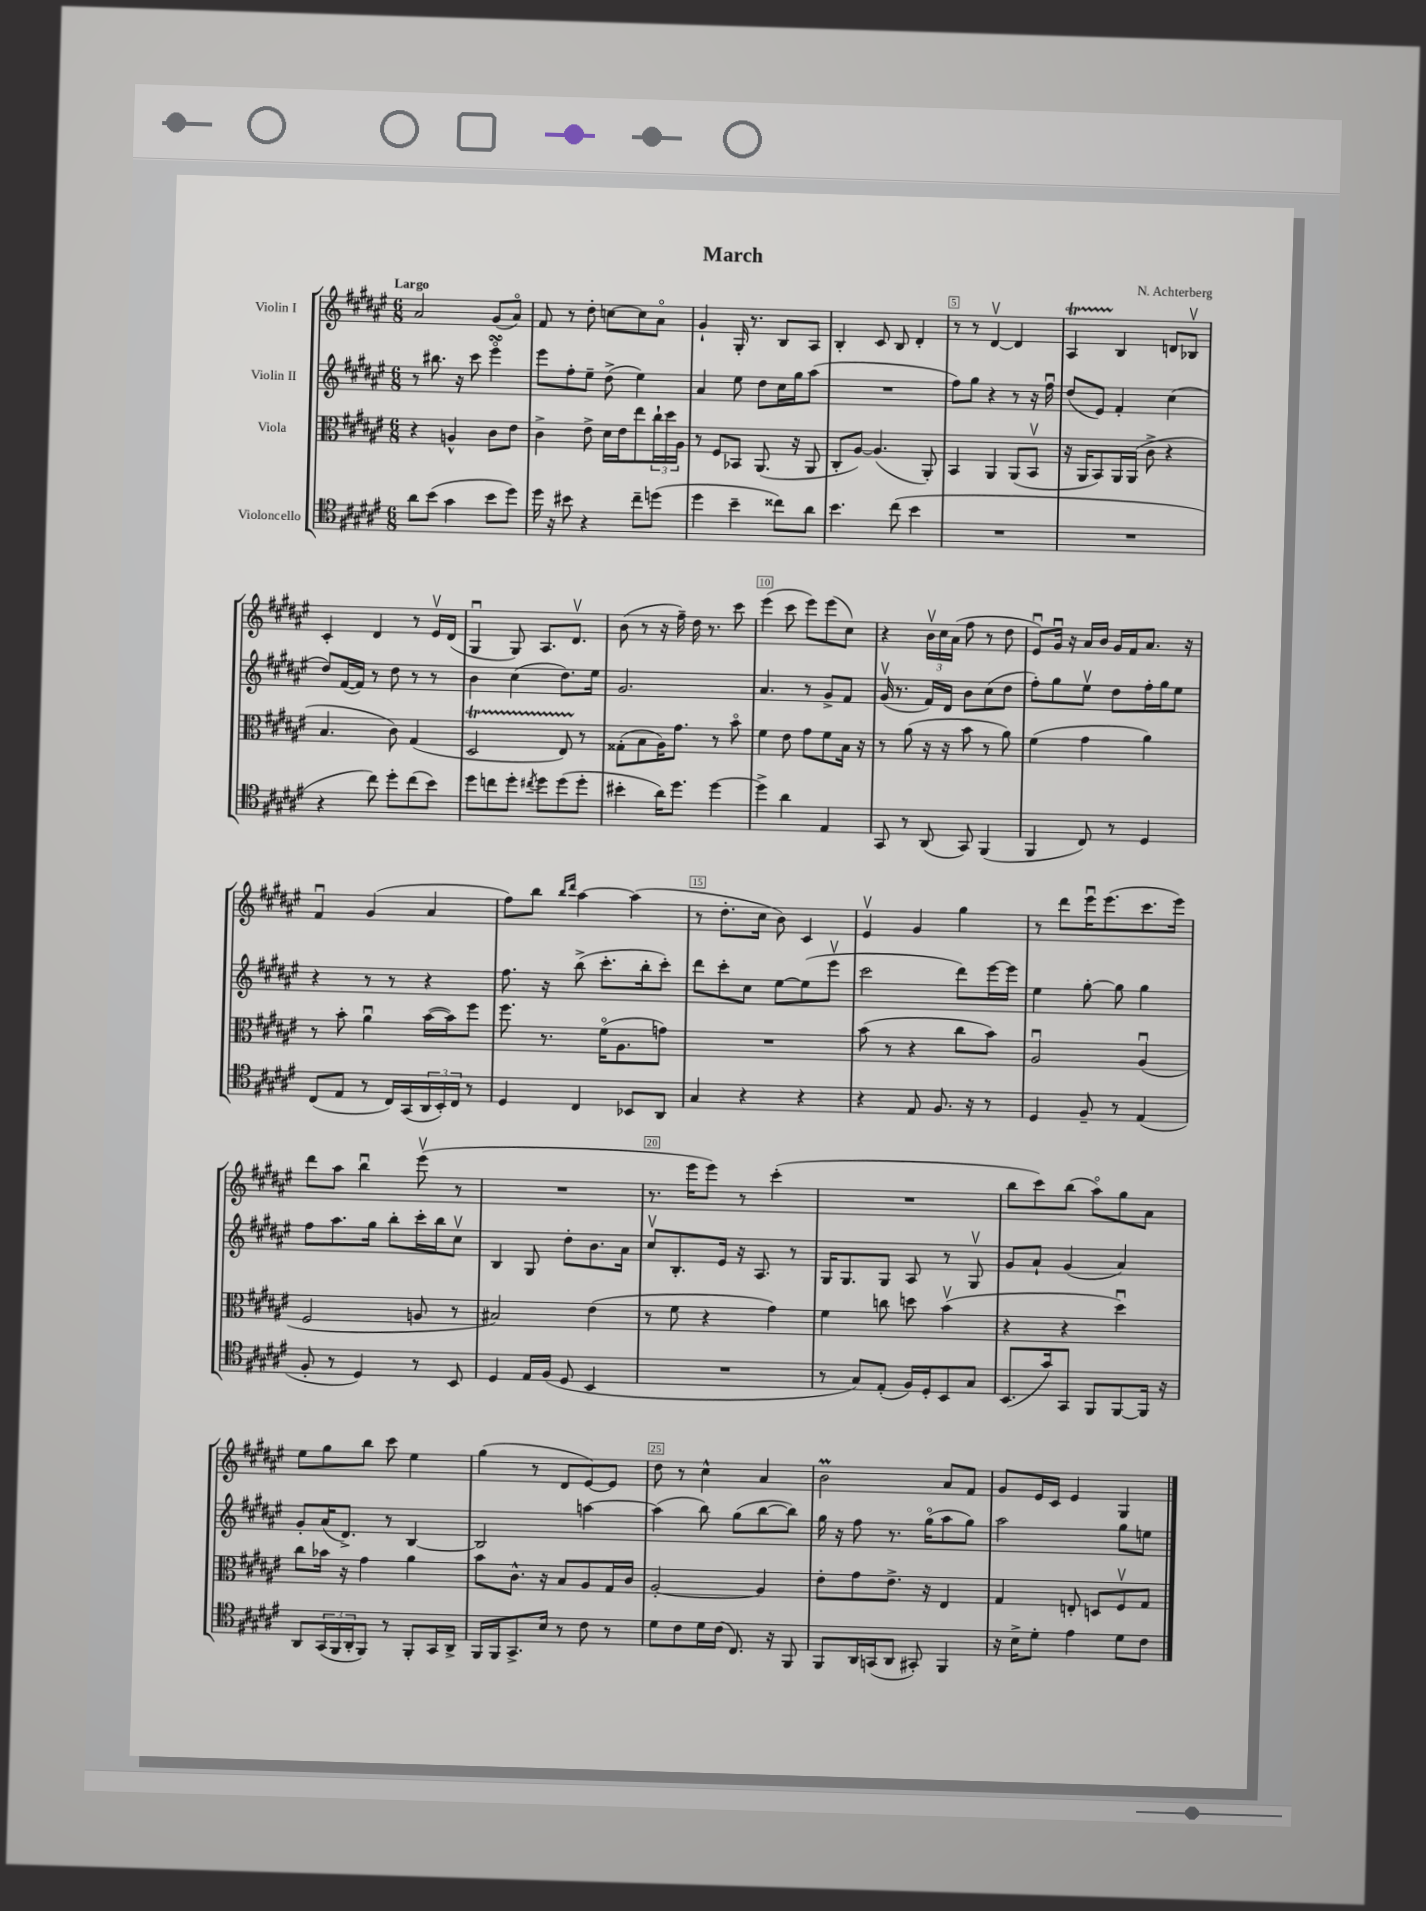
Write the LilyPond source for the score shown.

\header { title = "March" composer = "N. Achterberg" }
<<
\new StaffGroup <<
\new Staff = "s0" \with { instrumentName = "Violin I" } {
    \clef treble \key fis \major \numericTimeSignature \time 6/8 \tempo "Largo"
    ais'2 gis'8( ais'8\flageolet) |
    fis'8 r8 dis''8-. c''8~ c''8 ais'8\flageolet |
    gis'4-! gis16-. r8. b8 ais8 |
    b4-. cis'8 b8 dis'4-. |
    r8 r8 dis'4~\upbow dis'4 |
    ais4\startTrillSpan b4\stopTrillSpan d'8 bes8\upbow |
    cis'4-. dis'4 r8 eis'16\upbow dis'16( |
    gis4\downbow gis8) ais8. dis'8.\upbow |
    b'8( r8 r16 fis''16--) dis''16 r8. cis'''8 |
    eis'''4( cis'''8 eis'''8) eis'''8( cis''8) |
    r4 \tuplet 3/2 { b'16\upbow cis''16 ais'16( } fis''8 r8 dis''8 |
    eis'8\downbow) gis'16\downbow r16 ais'16 b'16 gis'16 fis'16 ais'8. r16 |
    fis'4\downbow gis'4( ais'4 |
    fis''8) b''8 \grace { b''16 dis'''16 } ais''4~ ais''4( |
    r8 dis''8.-. cis''16 b'8) cis'4 |
    eis'4\upbow gis'4 gis''4 |
    r8 dis'''8 eis'''16\downbow eis'''8.( cis'''8. eis'''16) |
    dis'''8 ais''8 b''4\downbow eis'''8\upbow( r8 |
    R2. |
    r8. eis'''16 eis'''8) r8 cis'''4-.( |
    R2. |
    b''8 cis'''8) b''8( ais''8\flageolet) gis''8 ais'8 |
    eis''8 gis''8 b''8 cis'''8 eis''4 |
    gis''4( r8 dis'8 eis'8~) eis'8 |
    dis''8 r8 cis''4-^ ais'4 |
    b'2\prall ais'8 fis'8 |
    gis'8 eis'16 cis'16 eis'4 gis4 \bar "|." |
}
\new Staff = "s1" \with { instrumentName = "Violin II" } {
    \clef treble \key fis \major \numericTimeSignature \time 6/8
    r8 bis''8. r16 cis'''8 eis'''4\flageolet\turn |
    eis'''8 fis''8-. eis''8-- dis''8->( eis''4) |
    ais'4 eis''8 dis''8 cis''16 gis''16 ais''8( |
    R2. |
    fis''8) gis''8 r4 r8 r16 fis''16\downbow |
    dis''8( eis'8) fis'4-. cis''4( |
    dis''8) fis'16~( fis'16) r8 dis''8 r8 r8 |
    b'4 cis''4( dis''8.) eis''16 |
    gis'2. |
    ais'4. r8 gis'8-> fis'8 |
    gis'16\upbow( r8. fis'16) dis'16 b'8 cis''8( dis''8 |
    fis''8-.) gis''8 eis''8\upbow dis''8 fis''16-. gis''16 eis''8 |
    r4 r8 r8 r4 |
    fis''8. r16 b''8->( cis'''8.-. b''16-. cis'''8-.) |
    dis'''8 cis'''8-. cis''8 eis''8~ eis''8( eis'''8\upbow |
    cis'''2 dis'''8) eis'''16~ eis'''16 |
    eis''4 gis''8~-. gis''8 gis''4 |
    fis''8 ais''8. gis''16 b''8-. cis'''16-. b''16 cis''8\upbow |
    b4 gis8 dis''8-. b'8. ais'16 |
    cis''8\upbow b8.-. eis'16 r16 ais8. r8 |
    gis16 gis8. gis8 ais8 r8 gis8\upbow |
    gis'8 ais'8-! gis'4( ais'4) |
    gis'8-. ais'16( dis'8.->) r8 b4~ |
    b2 a''4~ |
    a''4( b''8) gis''8( b''8~ b''8) |
    gis''16 r16 fis''8 r8. gis''16\flageolet( ais''8 gis''8) |
    ais''2 gis''8 e''8 \bar "|." |
}
\new Staff = "s2" \with { instrumentName = "Viola" } {
    \clef alto \key fis \major \numericTimeSignature \time 6/8
    r4 a4-^ cis'8 eis'8 |
    cis'4-> eis'8-> dis'16 eis'16 eis''8 \tuplet 3/2 { cis''16-! dis''16 ais16 } |
    r8 fis8 bes,8 ais,8.( r16 ais,8 |
    cis8-. ais8~) ais4.( ais,8-.) |
    b,4 ais,4 ais,8( b,8\upbow |
    r16 ais,16 b,8) ais,16 ais,16( cis'8-> r4 |
    b4. cis'8) gis4( |
    dis2\startTrillSpan eis8) r8\stopTrillSpan |
    gisis8-.( b8 ais16) gis'8. r8 b'8\flageolet |
    fis'4 eis'8 gis'8 fis'8 b16 r16 |
    r8 ais'8( r16 r16 b'8 r8 ais'8) |
    fis'4( gis'4 ais'4) |
    r8 b'8-. ais'4\downbow b'16~( b'16) fis''8 |
    fis''8. r8. fis'16\flageolet( ais8. g'8) |
    R2. |
    b'8( r8 r4 cis''8 b'8) |
    ais2\downbow ais4\downbow( |
    fis2 a8 r8 |
    bis2) eis'4( |
    r8 fis'8 r4 gis'4) |
    fis'4 c''8 d''8 b'4\upbow( |
    r4 r4 dis''4\downbow) |
    cis''8 bes'16 r16 gis'4 ais'4 |
    b'8 cis'8.-^ r16 b8 ais8 gis16 cis'16 |
    ais2~-. ais4 |
    eis'8-. gis'8 eis'8.-> r16 eis4 |
    gis4 e8-. d8 fis8\upbow gis8 \bar "|." |
}
\new Staff = "s3" \with { instrumentName = "Violoncello" } {
    \clef tenor \key fis \major \numericTimeSignature \time 6/8
    ais'8 b'8( gis'4 b'8 dis''8) |
    dis''16 r16 bis'8 r4 cis''8-- d''8( |
    dis''4 b'4-- cisis''8) ais'8 |
    b'4. cis''8( b'4 |
    R2. |
    R2. |
    r4 cis''8) dis''8-. cis''8( b'8) |
    dis''8 c''8 dis''8-. \acciaccatura { cis''8 } dis''8 dis''8( dis''8-. |
    bis'4-. ais'16) dis''8. dis''4~ |
    dis''4-> ais'4 eis4 |
    gis,8 r8 ais,8( gis,8) fis,4( |
    fis,4 cis8) r8 dis4 |
    cis8( eis8 r8 cis16) gis,16( \tuplet 3/2 { ais,16 b,16-.) cis16 } r8 |
    dis4 cis4 bes,8 ais,8 |
    gis4 r4 r4 |
    r4 eis8 fis8. r16 r8 |
    dis4 fis8-- r8 eis4( |
    fis8-. r8 dis4) r8 b,8 |
    dis4 eis16 fis16( dis8 b,4 |
    R2. |
    r8 gis8) eis8-.( fis16) dis16-. b,8 gis8 |
    b,8.( gis'16) gis,8 fis,8 fis,8~ fis,16 r16 |
    ais,8 \tuplet 3/2 { gis,16( fis,16 ais,16-. } fis,8) r8 fis,8-. gis,16 ais,16-> |
    fis,16 fis,16 gis,8.-> b16 r8 cis'8 r8 |
    dis'8 cis'8 dis'16 cis'16( cis8.) r16 fis,8 |
    fis,8 ais,16 g,16( ais,8 gis,8-.) fis,4 |
    r16 b16-> dis'8-. eis'4 dis'8 cis'8 \bar "|." |
}
>>
>>
\layout { \context { \Score \override BarNumber.break-visibility = ##(#f #t #t) barNumberVisibility = #(every-nth-bar-number-visible 5) \override BarNumber.stencil = #(make-stencil-boxer 0.1 0.3 ly:text-interface::print) } }
